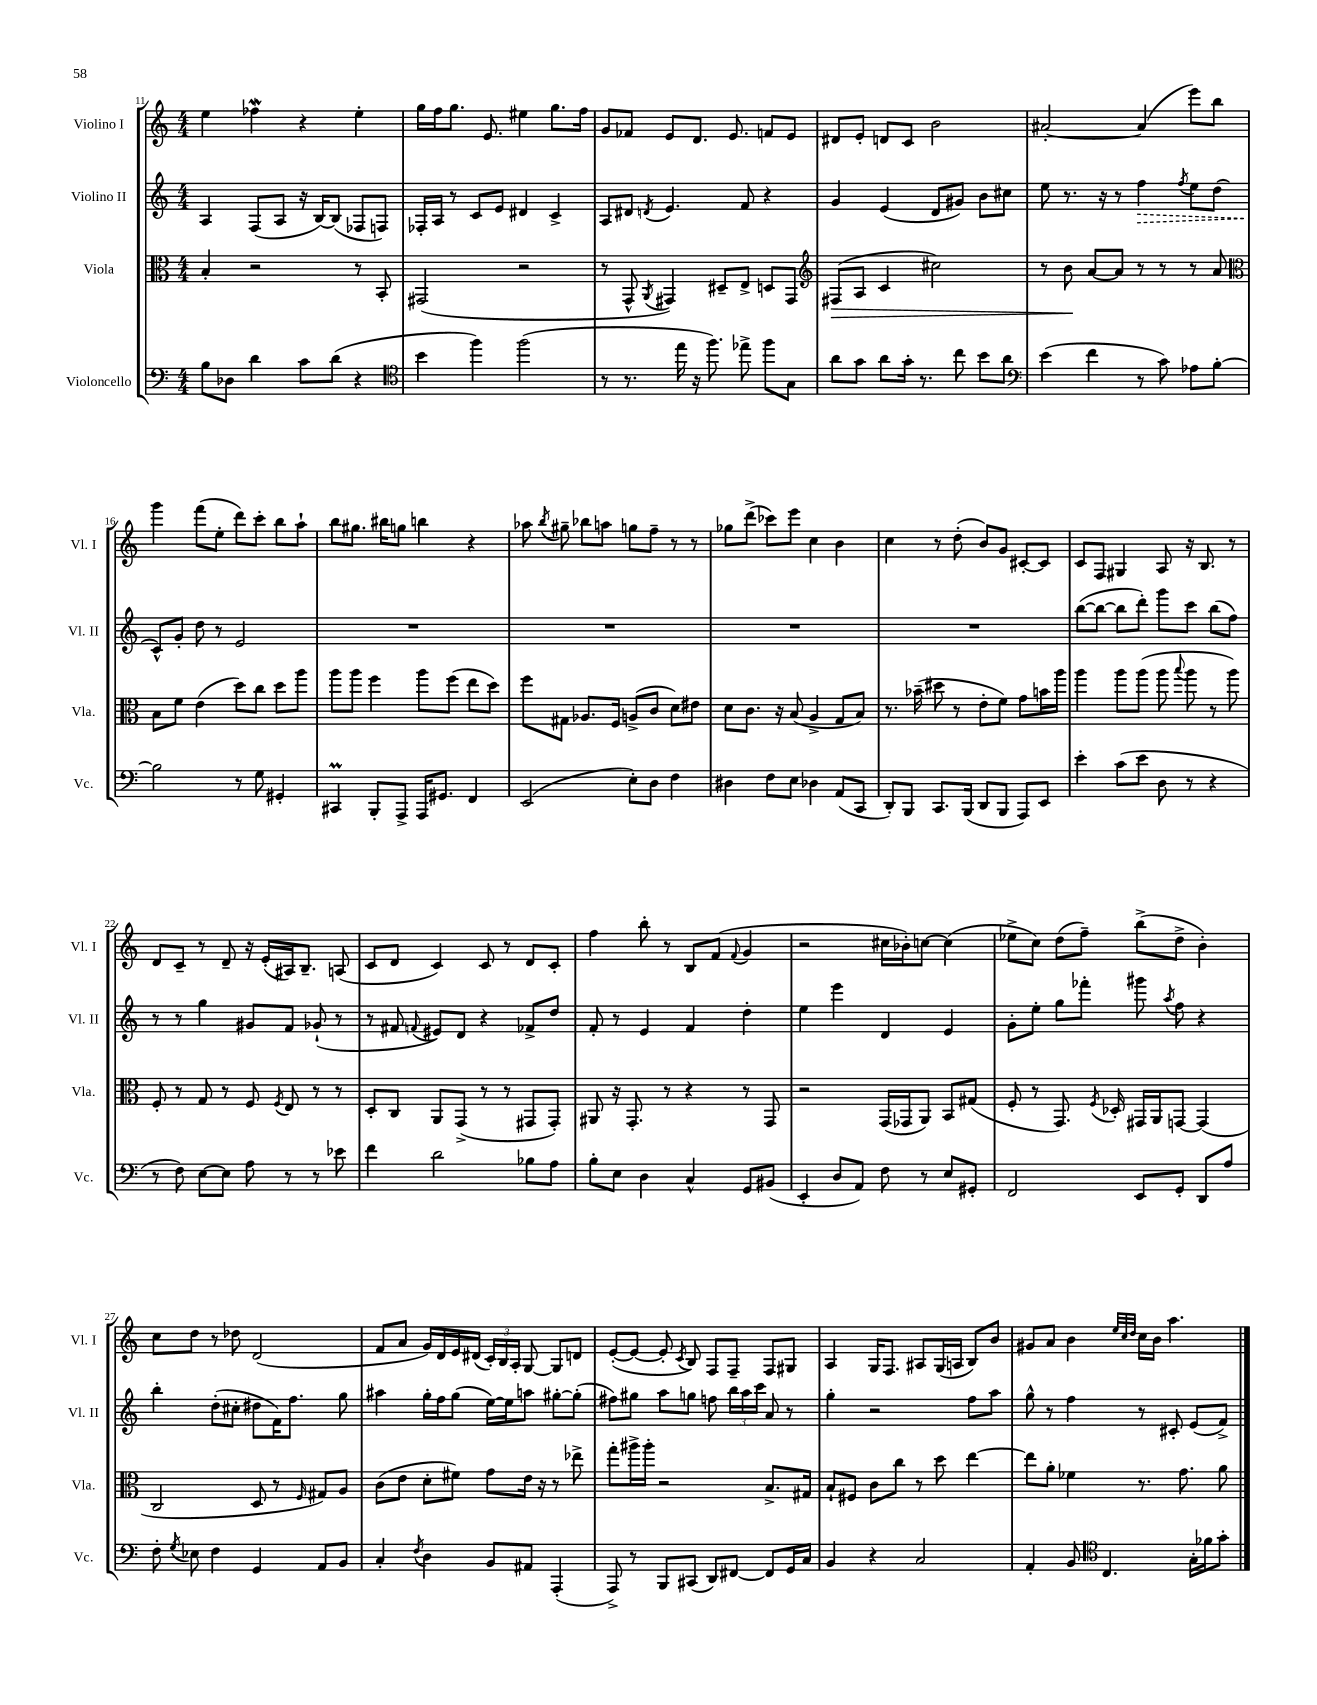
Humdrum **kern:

**kern	**kern	**kern	**kern
*staff4	*staff3	*staff2	*staff1
*clefF4	*clefC3	*clefG2	*clefG2
*k[]	*k[]	*k[]	*k[]
*M4/4	*M4/4	*M4/4	*M4/4
8B	4B'	4A	4ee
8D-	.	.	.
4d	2r	(8F	4ff-
.	.	8A	.
8c	.	16r	4r
.	.	[16B)	.
(8d	.	(8B]	.
4r	8r	8F-	4ee'
.	8BB'	8F)	.
=	=	=	=
*clefC4	*	*	*
4b	(2GG#	16F-'	16gg
.	.	16A	16ff
.	.	8r	8.gg
4ff)	.	8c	.
.	.	.	8.e
.	.	8e	.
(2ff	2r	4d#	4ee#
.	.	4c^	8.gg
.	.	.	16ff
=	=	=	=
8r	8r	8A	8g
8.r	8GG^^	8d#	8f-
.	8qAA	8qd	.
.	4GG#)	4.e	8e
16ee	.	.	.
16r	.	.	8.d
8.ff)	.	.	.
.	8D#~	.	.
.	.	.	8.e
8ee-^	8E^	8f	.
8ff	8D	4r	8f
8G	8GG#	.	8e
=	=	=	=
*	*clefG2	*	*
8a	(8F#	4g	8d#
8g	8A	.	8e'
8a	4c	(4e	8d
16g'	.	.	8c
8.r	.	.	.
.	2cc#)	8d	2b
8cc	.	8g#)	.
8b	.	8b	.
8a	.	8cc#	.
=	=	=	=
*clefF4	*	*	*
(4e	8r	8ee	[2a#'
.	8b	8.r	.
4f	[8a	.	.
.	.	16r	.
.	8a]	8r	.
8r	8r	4ff	(4a#]
8c)	8r	.	.
.	.	8qff	.
8A-	8r	8ee	8eee)
[8B'	8a	(8dd	8bb
=	=	=	=
*	*clefC3	*	*
2B]	8B	8c^^)	4ggg
.	8f	8g'	.
.	(4e	8dd	(8fff
.	.	8r	8ee'
8r	8dd)	2e	8ddd)
8G	8cc	.	8ccc'
4GG#'	8dd	.	8bb
.	8aa	.	8aa`
=	=	=	=
4CC#	8aa	1r	8bb
.	8aa	.	8.gg#
8BBB'	4ff	.	.
.	.	.	16bb#
8AAA^	.	.	8gg
16AAA	8aa	.	4bb
8.GG#	.	.	.
.	(8ff	.	.
4FF	8ee	.	4r
.	8dd)	.	.
=	=	=	=
(2EE	8ff	1r	8aa-
.	.	.	8qbb
.	8G#	.	8gg#~
.	8.A-	.	8bb-
.	.	.	8aa
.	16F	.	.
8E')	(8A^	.	8gg
8D	8c	.	8ff~
4F	8d)	.	8r
.	8e#	.	8r
=	=	=	=
4D#	8d	1r	8gg-
.	8.c	.	(8ddd^
8F	.	.	8ccc-)
.	16r	.	.
8E	(8B	.	8eee
4D-	4A^	.	4cc
(8AA	8G	.	4b
8CC	8B)	.	.
=	=	=	=
8DD')	8.r	1r	4cc
8BBB	.	.	.
.	(16b-~	.	.
8.CC	8dd#	.	8r
.	8r	.	(8dd'
(16BBB	.	.	.
8DD	8e'	.	8b)
8BBB	8f)	.	8g
8AAA)	8g	.	[8c#'
8EE	16b	.	8c#]
.	16aa	.	.
=	=	=	=
4e'	4aa	([8bb	8c
.	.	8bb_	8F
(8c	8aa	8bb]	4G#
8e	(8aa	8ddd')	.
8D	8aa	8ggg	8A
.	8qqbb	.	.
8r	8aa	8ccc	16r
.	.	.	8.B
4r	8r	(8bb	.
.	8aa)	8ff)	8r
=	=	=	=
8r	8F'	8r	8d
8F)	8r	8r	8c~
[8E	8G	4gg	8r
8E]	8r	.	8d~
8A	8F	8g#	16r
.	.	.	(16e'
.	8qF	.	.
8r	8E	8f	16A#)
.	.	.	8.B~
8r	8r	(8g-`	.
8e-	8r	8r	(8A
=	=	=	=
4f	8D'	8r	8c
.	8C	8f#	8d
.	.	8qqf	.
2d	8AA	8e#)	4c)
.	(8GG^	8d	.
.	8r	4r	8c
.	8r	.	8r
8B-	8GG#	8f-^	8d
8A	8GG#')	8dd	8c'
=	=	=	=
8B'	8AA#	8f'	4ff
8E	16r	8r	.
.	8.GG'	.	.
4D	.	4e	8bb'
.	8r	.	8r
4C^^	4r	4f	8B
.	.	.	(8f
.	.	.	8qqf
8GG	8r	4dd'	4g
(8BB#	8GG	.	.
=	=	=	=
4EE'	2r	4ee	2r
8D	.	4eee	.
8AA)	.	.	.
8F	(16GG	4d	16cc#
.	16GG-	.	16b-')
8r	8AA)	.	[8cc
8E	8BB	4e	(4cc]
8GG#'	(8G#	.	.
=	=	=	=
2FF	8F'	8g'	8ee-^
.	8r	8ee'	8cc)
.	8.GG)	8gg	(8dd
.	.	8fff-'	8ff~)
.	8qF	.	.
.	16D-'	.	.
8EE	16GG#	8ggg#	(8bb^
.	16AA	.	.
.	.	8qaa	.
8GG'	[8GG	8ff	8dd^
8DD	(4GG]	4r	4b')
8A	.	.	.
=	=	=	=
8F'	2C	4bb'	8cc
8qG	.	.	.
8E-	.	.	8dd
4F	.	(8dd'	8r
.	.	8cc#'	8dd-
4GG	8D	8dd#	(2d
.	8r	16f)	.
.	.	8.ff	.
.	16qqF	.	.
8AA	8G#)	.	.
8BB	8A	8gg	.
=	=	=	=
4C'	(8c	4aa#	8f
.	8e	.	8a
8qF	.	.	.
4D	8d'	16gg'	16g)
.	.	16ff	16d
.	8f#)	(8gg	16e
.	.	.	(16d#
8BB	8g	[16ee)	24c')
.	.	.	24B
.	.	16ee]	.
.	.	.	24A'
8AA#	16e	8aa	[8G
.	16r	.	.
(4AAA'	8r	[8gg#'	8G]
.	8ee-^	(8gg#']	8d
=	=	=	=
8AAA^)	8gg'	8ff#)	([8e'
8r	16aa#^	8gg#	8e_
.	16aa#'	.	.
8BBB	2r	8aa	8e']
.	.	.	8qc
(8CC#	.	8gg	8B)
8DD)	.	8ff	8F
[8FF#	.	24bb	8F~
.	.	24aa	.
.	.	24ccc	.
8FF#]	8.B^	8a	8F
16GG	.	8r	8G#
16C	16G#	.	.
=	=	=	=
4BB	8B`	4gg'	4A
.	8F#	.	.
4r	8c	2r	16G
.	.	.	8.F
.	8cc	.	.
2C	8r	.	8A#
.	8dd	.	(16G
.	.	.	16A
.	[4ee	8ff	8B)
.	.	8aa	8b
=	=	=	=
4AA'	8ee]	8gg^^	8g#
.	8a'	8r	8a
8BB	4f-	4ff	4b
*clefC4	*	*	*
4.C	.	.	.
.	.	.	32qqee
.	.	.	32qqcc
.	.	.	32qqdd
.	8.r	8r	16cc
.	.	.	16b
.	.	8c#'	4.aa
.	8.g	.	.
16G'	.	(8e	.
16f-	.	.	.
8g'	8a	8f^)	.
==	==	==	==
*-	*-	*-	*-
